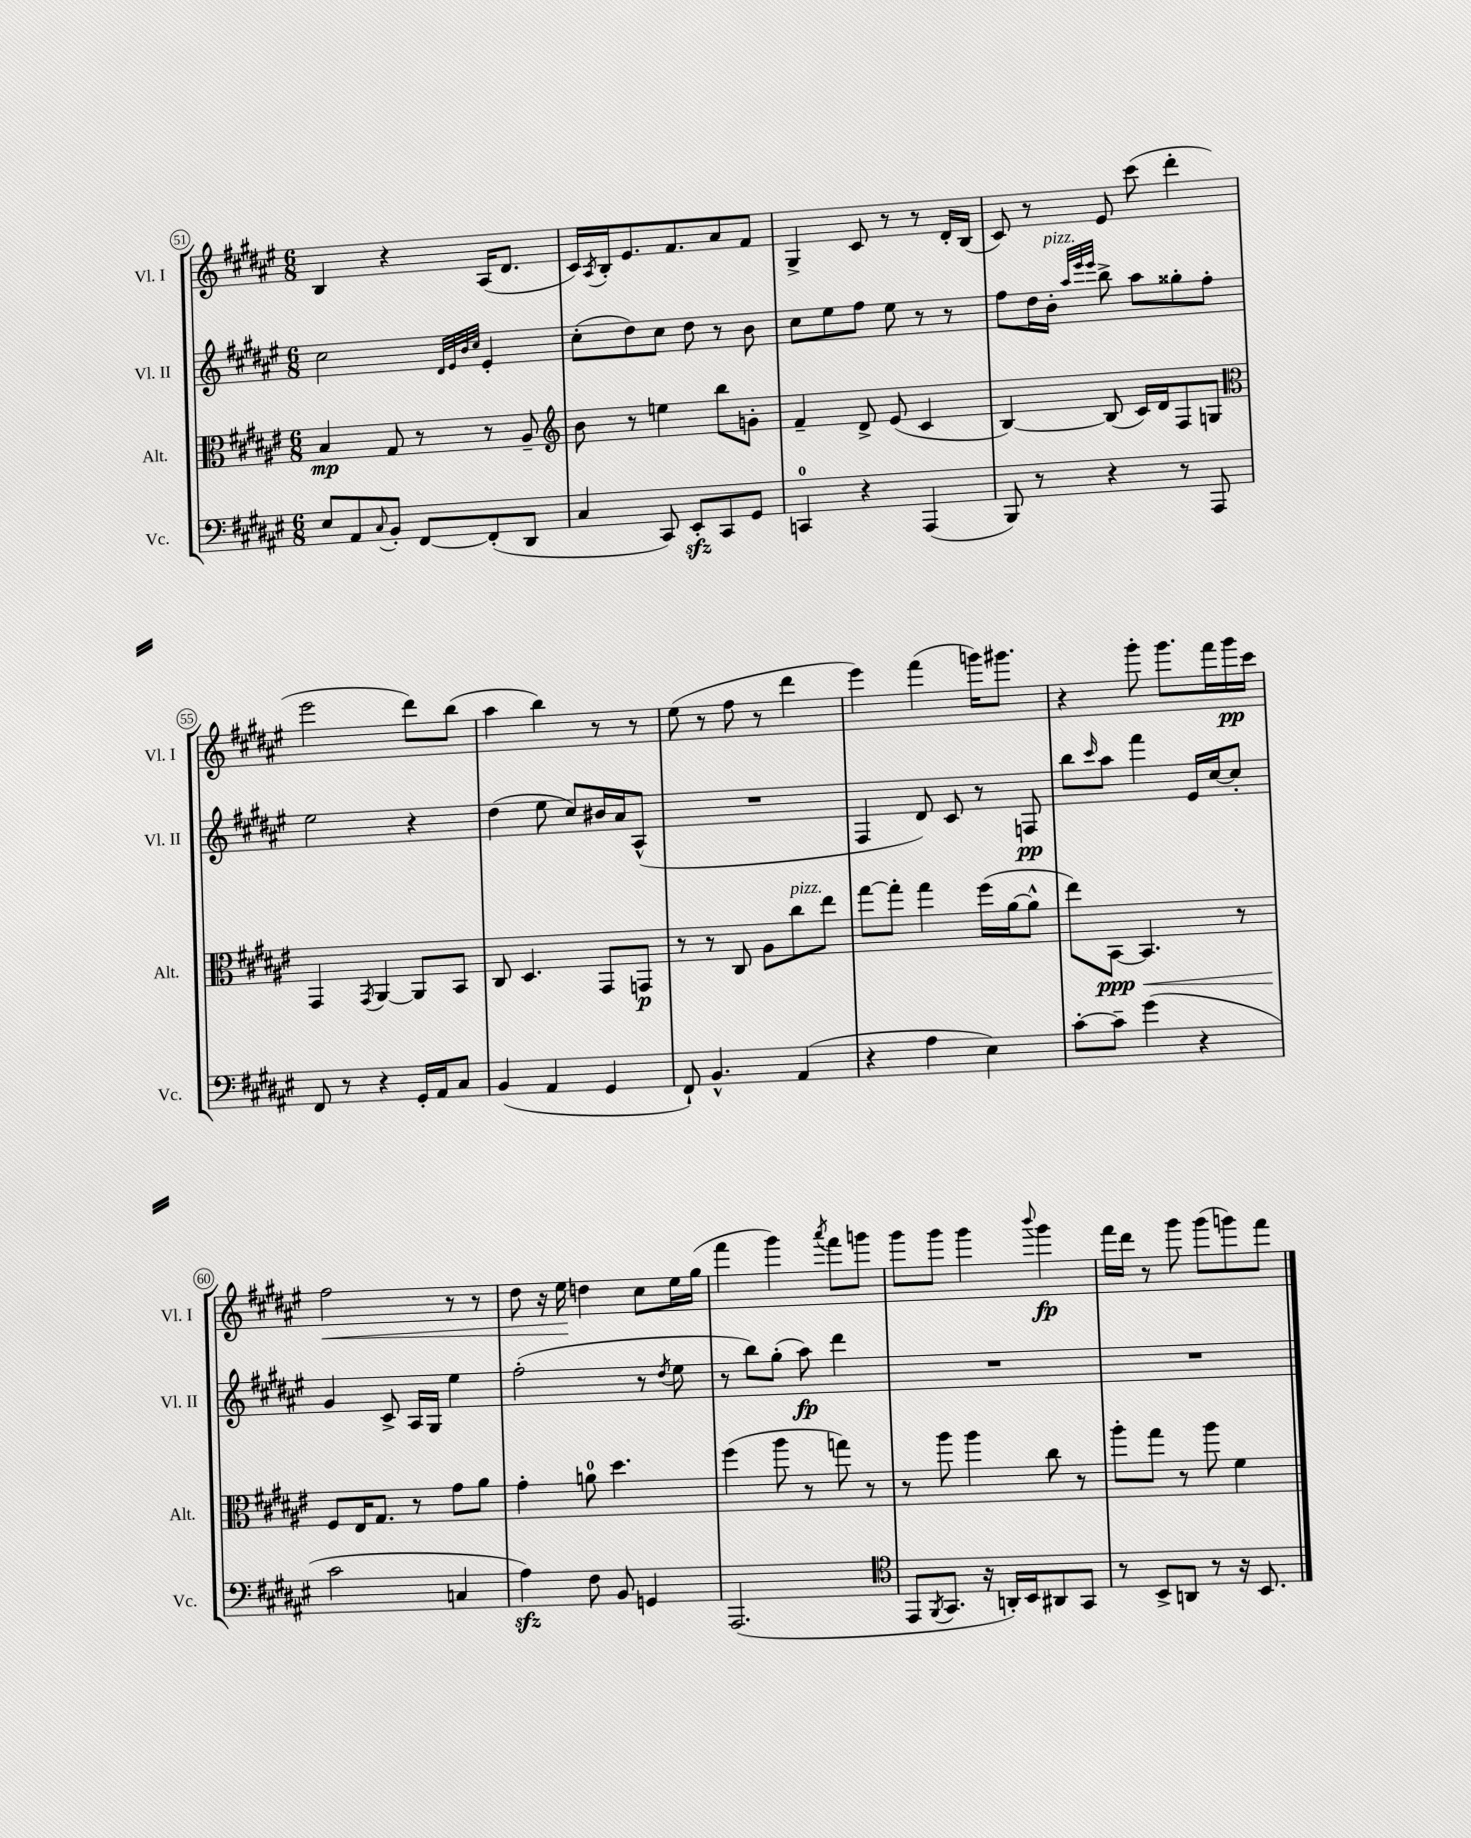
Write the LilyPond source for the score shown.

<<
\new StaffGroup <<
\new Staff = "s0" \with { instrumentName = "Vl. I" shortInstrumentName = "Vl. I" } {
    \clef treble \key fis \major \numericTimeSignature \time 6/8
    b4 r4 ais16( dis'8. |
    cis'16) \acciaccatura { ais8 } b16-. eis'8. fis'8. ais'8 fis'8 |
    gis4-> cis'8 r8 r8 dis'16-. b16( |
    cis'8) r8 eis'8 cis'''8( dis'''4-. |
    eis'''2 dis'''8) b''8( |
    ais''4 b''4) r8 r8 |
    eis''8( r8 fis''8 r8 dis'''4 |
    eis'''4) fis'''4( g'''16) gis'''8. |
    r4 gis'''8-. gis'''8. fis'''16 gis'''16\pp cis'''16 |
    fis''2\< r8 r8 |
    dis''8 r16 eis''16\! d''4 cis''8 eis''16 gis''16( |
    fis'''4 gis'''4) \acciaccatura { ais'''8 } fis'''8 g'''8 |
    gis'''8 gis'''8 gis'''4 \appoggiatura { b'''8 } gis'''4\fp |
    fis'''16 dis'''16 r8 gis'''8 gis'''8( g'''8) fis'''8 \bar "|." |
}
\new Staff = "s1" \with { instrumentName = "Vl. II" shortInstrumentName = "Vl. II" } {
    \clef treble \key fis \major \numericTimeSignature \time 6/8
    cis''2 \grace { dis'32 eis'32 b'32 cis''32 } eis'4-. |
    cis''8-.( dis''8) cis''8 dis''8 r8 b'8 |
    cis''8 eis''8 fis''8 eis''8 r8 r8 |
    fis''8 dis''16 b'16-.^\markup { \italic "pizz." } \grace { ais''32 eis'''32 eis'''32 } b''8-> ais''8 gisis''8-. fis''8-. |
    eis''2 r4 |
    dis''4( eis''8 cis''8) bis'16 ais'16 ais8-^( |
    R2. |
    fis4 dis'8) cis'8 r8 f8\pp |
    b''8 \grace { cis'''16 } ais''8 fis'''4 eis'16 cis''16~ cis''8-. |
    gis'4 cis'8-> ais16 gis16 eis''4 |
    fis''2-.( r8 \acciaccatura { dis''8 } eis''8 |
    r8 b''8) gis''8-.( ais''8\fp) dis'''4 |
    R2. |
    R2. \bar "|." |
}
\new Staff = "s2" \with { instrumentName = "Alt." shortInstrumentName = "Alt." } {
    \clef alto \key fis \major \numericTimeSignature \time 6/8
    b4\mp gis8 r8 r8 ais8-- |
    \clef treble b'8 r8 e''4 b''8 g'8-. |
    fis'4-- dis'8-> eis'8( cis'4 |
    b4~) b8( cis'16) dis'16 fis8 g8 |
    \clef alto gis,4 \acciaccatura { gis,8 } ais,4~ ais,8 b,8 |
    cis8 dis4. gis,8 g,8\p |
    r8 r8 cis8 ais8 cis''8^\markup { \italic "pizz." } eis''8 |
    gis''8~ gis''8-. gis''4 fis''16( ais'16~ ais'8-^ |
    eis''8) b,8~\ppp\< b,4. r8 |
    fis8\! eis16 gis8. r8 gis'8 ais'8 |
    gis'4-. a'8-0 dis''4. |
    fis''4( ais''8 r8 g''8) r8 |
    r8 ais''8 ais''4 cis''8 r8 |
    ais''8-. gis''8 r8 ais''8 fis'4 \bar "|." |
}
\new Staff = "s3" \with { instrumentName = "Vc." shortInstrumentName = "Vc." } {
    \clef bass \key fis \major \numericTimeSignature \time 6/8
    eis8 ais,8 \appoggiatura { cis8 } b,8-. fis,8~ fis,8-.( dis,8 |
    cis4 cis,8) eis,8-.\sfz cis,8 gis,8 |
    c,4-0 r4 ais,,4( |
    b,,8) r8 r4 r8 ais,,8 |
    fis,8 r8 r4 gis,16-. ais,16 cis8 |
    b,4( ais,4 gis,4 |
    fis,8-!) b,4.-^ ais,4( |
    r4 ais4 eis4) |
    cis'8~-. cis'8-- gis'4( r4 |
    cis'2 c4 |
    ais4\sfz) fis8 b,8 g,4 |
    ais,,2.( |
    \clef tenor eis,8 \acciaccatura { fis,8 } gis,8. r16 a,16-.) b,16 ais,8 gis,8 |
    r8 b,8-> a,8 r8 r16 b,8. \bar "|." |
}
>>
>>
\layout { \context { \Score currentBarNumber = #51 \override BarNumber.stencil = #(make-stencil-circler 0.1 0.3 ly:text-interface::print) } }
